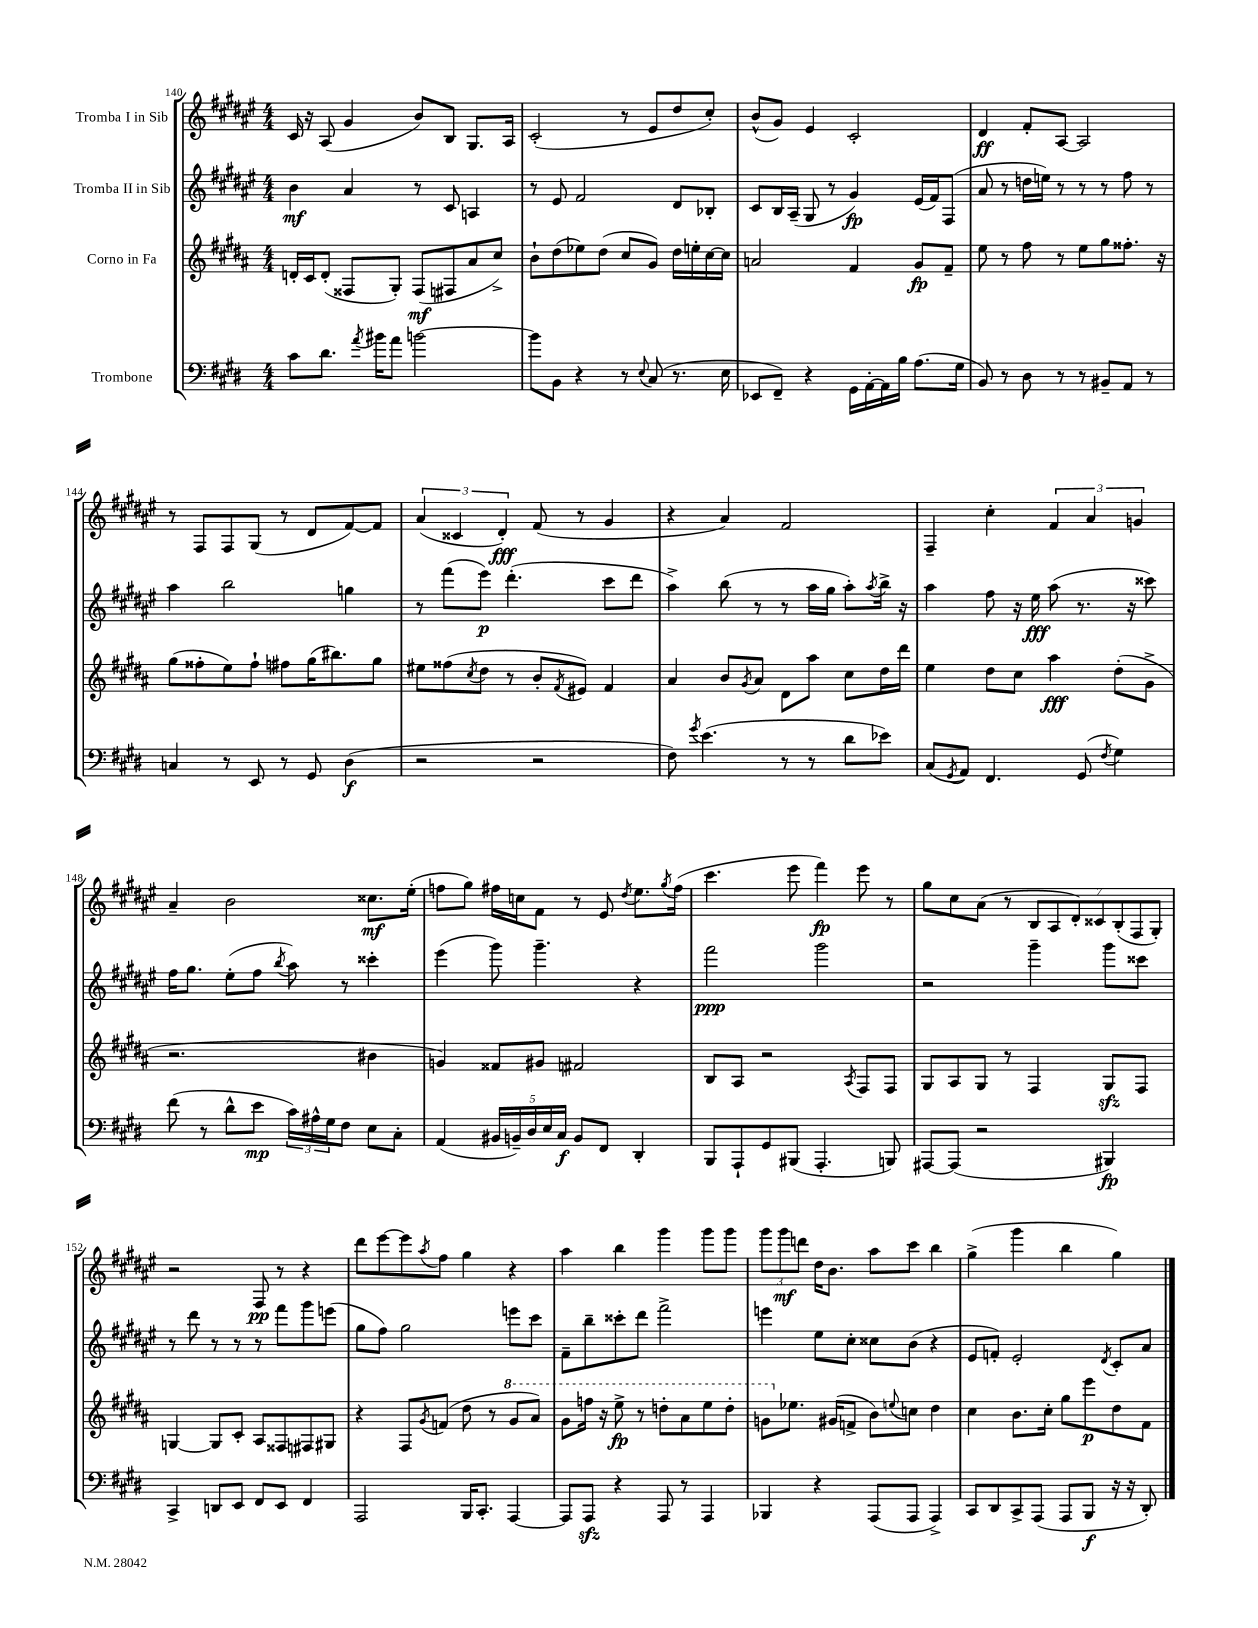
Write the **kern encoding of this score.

**kern	**kern	**kern	**kern
*staff4	*staff3	*staff2	*staff1
*clefF4	*clefG2	*clefG2	*clefG2
*k[f#c#g#d#]	*k[f#c#g#d#a#]	*k[f#c#g#d#a#e#]	*k[f#c#g#d#a#e#]
*M4/4	*M4/4	*M4/4	*M4/4
8c#\L	16d'/LL	4b\	16c#/
.	16c#/J	.	16r
8.d#\J	(8d'/J	.	(8A#/
.	8F##/L	4a#/	4g#/
8qa/	.	.	.
16b#\LK	.	.	.
8a\J	8G#'/J)	.	.
[2b\	(8F##/L	8r	8b/L)
.	8F#/	8c#/	8B/J
.	8a#/	4A/	8.G#/L
.	8cc#^/J)	.	.
.	.	.	16A#/Jk
=	=	=	=
8b\]L	8b`\L	8r	(2c#'/
8BB\J	(8dd#\	8e#/	.
4r	8ee-\)	2f#/	.
.	(8dd#\J	.	.
8r	8cc#/L	.	8r
8qqE/	.	.	.
(8C#/	8g#/J)	.	8e#/L
8.r	16dd#\LL	8d#/L	8dd#/
.	16ee'\	.	.
.	[16cc#\	8B-'/J	8cc#'/J)
16E\	16cc#\]JJ	.	.
=	=	=	=
8EE-/L	2a/	8c#/L	(8b^^/L
8FF#~/J)	.	16B/L	8g#/J)
.	.	(16A#~/JJ	.
4r	.	8G#/	4e#/
.	.	8r	.
16GG#\LL	4f#/	4g#/)	2c#'/
[16AA'\	.	.	.
16AA\]	.	.	.
16B\JJ	.	.	.
(8.A\L	8g#/L	(16e#/LL	.
.	.	16f#/J)	.
.	8f#~/J	(8F#/J	.
16G#\Jk	.	.	.
=	=	=	=
8BB/)	8ee\	8a#/	4d#/
8r	8r	8r	.
8D#\	8ff#\	16dd\LL	8f#'/L
.	.	16ee\JJ)	.
8r	8r	8r	[8A#/J
8r	8ee\L	8r	2A#/]
8BB#~/L	8gg#\	8r	.
8AA/J	8.ff##'\J	8ff#\	.
8r	.	8r	.
.	16r	.	.
=	=	=	=
4C/	(8gg#\L	4aa#\	8r
.	8ff##'\	.	8F#/L
8r	8ee\)	2bb\	8F#/
8EE/	8ff##`\J	.	(8G#/J
8r	8ff#\L	.	8r
8GG#/	(16gg#\K	.	8d#/L
.	8.bb#\)	.	.
(4D#\	.	4gg\	[8f#/)
.	8gg#\J	.	8f#/]J
=	=	=	=
2r	8ee#\L	8r	(6a#/
.	(8ff##\	(8fff#\L	.
.	.	.	6c##/
.	8qcc#/	.	.
.	8dd#\J	8eee#\J)	.
.	.	.	6d#'/)
.	8r	(4.ddd#'\	.
2r	8b'/L	.	(8f#/
.	8qf#/	.	.
.	8e#/J)	.	8r
.	4f#/	8ccc#\L	4g#/
.	.	8ddd#\J	.
=	=	=	=
8F#\)	4a#/	4aa#^\)	4r
8qg#/	.	.	.
(4.e\	.	.	.
.	8b/L	(8bb\	4a#/)
.	8qg#/	.	.
.	8a#/J	8r	.
8r	8d#\L	8r	2f#/
8r	8aa#\J	16aa#\LL	.
.	.	16gg#\JJ	.
8d#\L	8cc#\L	8aa#'\L)	.
.	.	8qaa#/	.
8e-\J)	16dd#\L	16bb^\Jk	.
.	16ddd#\JJ	16r	.
=	=	=	=
(8C#/L	4ee\	4aa#\	4F#~/
8qGG#/	.	.	.
8AA/J)	.	.	.
4.FF#/	8dd#\L	8ff#\	4cc#'\
.	8cc#\J	16r	.
.	.	16ee#\	.
.	4aa#\	(8aa#\	6f#/
(8GG#/	.	8.r	.
.	.	.	6a#/
8qF#/	.	.	.
4G#\)	(8dd#'\L	.	.
.	.	16r	.
.	.	.	6g/
.	8g#^\J	8ccc##\)	.
=	=	=	=
(8f#\	2.r	16ff#\LK	4a#~/
.	.	8.gg#\J	.
8r	.	.	.
8d#^^\L	.	(8ee#'\L	2b\
8e\J	.	8ff#\J	.
.	.	8qbb/	.
24c#\LL)	.	8aa#\)	.
24A#^^\	.	.	.
24G#\J	.	.	.
8F#\J	.	8r	.
8E\L	4b#\	4ccc##'\	8.cc##\L
8C#'\J	.	.	.
.	.	.	(16ee#'\Jk
=	=	=	=
(4AA/	4g/)	(4eee#\	8ff\L
.	.	.	8gg#\J)
20BB#/LL	8f##/L	8ggg#\)	16ff#\LL
20BB~/)	.	.	.
.	.	.	16cc\J
20D#/	.	.	.
.	8g#/J	4.ggg#~\	8f#\J
20E/	.	.	.
20C#/JJ	.	.	.
8BB/L	2f#/	.	8r
8FF#/J	.	.	8e#/
.	.	.	8qdd#/
4DD#'/	.	4r	8.ee#\L
.	.	.	8qgg#/
.	.	.	(16ff#\Jk
=	=	=	=
8BBB/L	8B/L	2fff#\	4.ccc#\
8AAA`/	8A#/J	.	.
8GG#/	2r	.	.
(8BBB#/J	.	.	8eee#\
4.AAA'/	.	2ggg#\	4fff#\)
.	8qA#/	.	.
.	8F#/L	.	8eee#\
8BBB/)	8F#/J	.	8r
=	=	=	=
[8AAA#/L	8G#/L	2r	8gg#\L
(8AAA#/]J	8A#/	.	8cc#\
2r	8G#/J	.	(8a#\J
.	8r	.	8r
.	4F#/	4ggg#~\	14B/L
.	.	.	14A#/
.	.	.	14d#'/)
.	.	.	14c##/
4BBB#/)	8G#/L	8ggg#\L	.
.	.	.	(14B'/
.	.	.	14F#/
.	8F#/J	8ccc##\J	.
.	.	.	14G#'/J)
=	=	=	=
4CC#^/	[4G/	8r	2r
.	.	8ddd#\	.
8DD/L	8G/]L	8r	.
8EE/J	8c#'/J	8r	.
8FF#/L	8A#/L	8r	8F#/
8EE/J	8F##/	8fff#\L	8r
4FF#/	8F#/	8ggg#\	4r
.	8G#/J	(8eee\J	.
=	=	=	=
2AAA/	4r	8gg#\L	8ddd#\L
.	.	8ff#\J)	[8eee#\
.	8F#/L	2gg#\	8eee#\]
.	8qg#/	.	8qaa#/
.	(8f/J	.	8ff#\J
16BBB/LK	8dd#\	.	4gg#\
8.CC#'/J	.	.	.
.	8r	.	.
[4AAA/	8gg#/L	8eee\L	4r
.	8aa#/J)	8ccc#\J	.
=	=	=	=
8AAA/]L	8gg#\L	8f#~\L	4aa#\
8AAA/J	16fff\Jk	8bb~\	.
.	16r	.	.
4r	8eee^\	8ccc##'\	4bb\
.	8r	8ddd#\J	.
8AAA/	8ddd'\L	2fff#^\	4ggg#\
8r	8aa#\	.	.
4AAA/	8eee\	.	8ggg#\L
.	8ddd'\J	.	8ggg#\J
=	=	=	=
4BBB-/	8gg\L	4eee\	12ggg#\L
.	.	.	12ggg#\
.	8.ee-\J	.	.
.	.	.	12ddd\J
4r	.	8ee#\L	16dd#\LK
.	(16g#/LK	.	8.b\J
.	8f^/J	8cc#'\J	.
(8AAA/L	8b\L)	8cc##\L	8aa#\L
.	8qqee/	.	.
8AAA/J	8cc\J	(8b\J	8ccc#\J
4AAA^/)	4dd#\	4r	4bb\
=	=	=	=
8CC#/L	4cc#\	8e#/L	(4gg#^\
8DD#/	.	8f'/J)	.
8CC#^/	8.b\L	2e#'/	4ggg#\
(8AAA/J	.	.	.
.	16cc#'\Jk	.	.
8AAA/L	8gg#\L	.	4bb\
8BBB/J	8eee\	.	.
.	.	8qd#/	.
16r	8dd#\	8c#'/L	4gg#\)
16r	.	.	.
8DD#'/)	8f#\J	8a#/J	.
==	==	==	==
*-	*-	*-	*-
